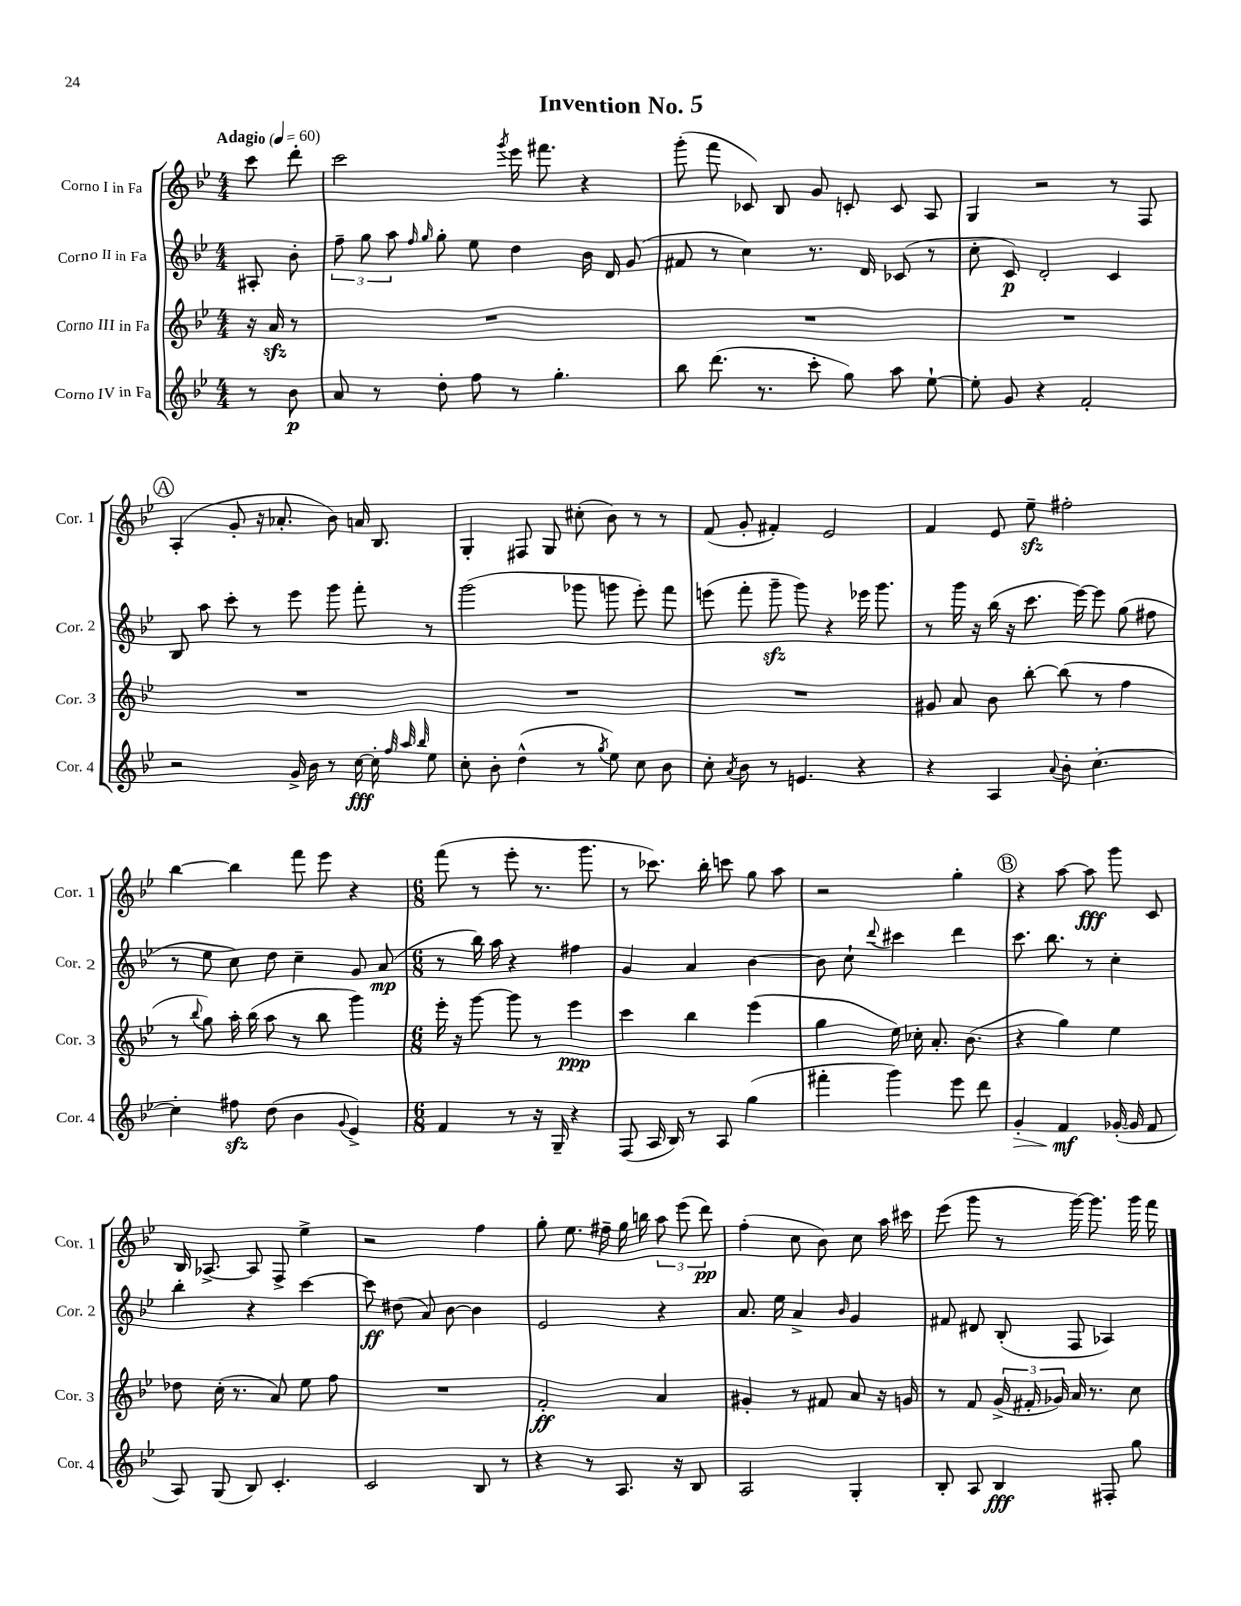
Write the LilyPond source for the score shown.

\header { title = "Invention No. 5" }
<<
\new StaffGroup <<
\new Staff = "s0" \with { instrumentName = "Corno I in Fa" shortInstrumentName = "Cor. 1" } {
    \clef treble \key bes \major \numericTimeSignature \time 4/4 \partial 4 \tempo "Adagio" 4 = 60
    \autoBeamOff c'''8 d'''8-. |
    c'''2 \acciaccatura { g'''8 } ees'''16 fis'''8. r4 |
    g'''8-.( f'''8 ces'8) bes8 g'8 c'8-. c'8 a8 |
    g4 r2 r8 f8 |
    \mark \markup { \circle "A" } a4-.( g'8-. r16 aes'8.-. bes'8) a'16 bes8. |
    g4-. fis8 g8 cis''8-.( bes'8) r8 r8 |
    f'8( g'8-. fis'4-.) ees'2 |
    f'4 ees'8 ees''8--\sfz fis''2-. |
    bes''4~ bes''4 f'''8 ees'''8 r4 |
    \numericTimeSignature \time 6/8 f'''8( r8 ees'''8-. r8. g'''8. |
    r8 ces'''8.) bes''16-. c'''8 g''8 a''8 |
    r2 g''4-. |
    \mark \markup { \circle "B" } r4 a''8~ a''8\fff g'''8 c'8 |
    bes16 aes8.~-> aes8 f8-> ees''4-> |
    r2 f''4 |
    g''8-. ees''8. fis''16-- g''16 b''16 \tuplet 3/2 { a''8 ees'''8( d'''8\pp) } |
    f''4-.( c''8 bes'8) c''8 a''16 cis'''16 |
    ees'''8( g'''8 r8 g'''16~) g'''8. g'''16 f'''16 \bar "|." |
}
\new Staff = "s1" \with { instrumentName = "Corno II in Fa" shortInstrumentName = "Cor. 2" } {
    \clef treble \key bes \major \numericTimeSignature \time 4/4 \partial 4
    \autoBeamOff ais8-. bes'8-. |
    \tuplet 3/2 { f''8-- g''8 a''8 } \grace { f''16 g''16 } g''8-. ees''8 d''4 bes'16 d'16 g'8( |
    fis'8 r8 c''4) r8. d'16 ces'8( r8 |
    c''8-. c'8\p) d'2-. c'4 |
    \mark \markup { \circle "A" } bes8 a''8 c'''8-. r8 ees'''8 g'''8 f'''8-. r8 |
    g'''2( ges'''8 g'''8 ees'''8-.) f'''8 |
    e'''8( f'''8-. g'''8--\sfz g'''8) r4 ees'''16 g'''8. |
    r8 g'''16 r16 bes''16( r16 c'''8. ees'''16~) ees'''8 g''8( fis''8 |
    r8 ees''8 c''8) d''8 c''4-- g'8 a'8\mp( |
    \numericTimeSignature \time 6/8 r8 bes''16) a''16 r4 fis''4 |
    g'4 a'4 bes'4~ |
    bes'8 c''8-! \appoggiatura { d'''8 } cis'''4 d'''4 |
    \mark \markup { \circle "B" } c'''8. bes''8. r8 c''4-. |
    bes''4-. r4 c'''4~ |
    c'''8\ff dis''8( a'8) bes'8~ bes'4 |
    ees'2 r4 |
    a'8. ees''16 a'4-> \grace { bes'16 } g'4 |
    fis'8 dis'8 bes8-.( f8 aes4) \bar "|." |
}
\new Staff = "s2" \with { instrumentName = "Corno III in Fa" shortInstrumentName = "Cor. 3" } {
    \clef treble \key bes \major \numericTimeSignature \time 4/4 \partial 4
    \autoBeamOff r16 a'16\sfz r8 |
    R1 |
    R1 |
    R1 |
    \mark \markup { \circle "A" } R1 |
    R1 |
    R1 |
    gis'8 a'8 bes'8 bes''8~-. bes''8( r8 f''4 |
    r8 \appoggiatura { bes''8 } g''8) a''16-. bes''16( a''8 r8 bes''8 g'''4) |
    \numericTimeSignature \time 6/8 ees'''16-. r16 g'''8~ g'''8 r8 ees'''4\ppp |
    c'''4 bes''4 ees'''4( |
    g''4 ees''16) ces''16-. a'8.-. bes'8.( |
    \mark \markup { \circle "B" } r4 g''4) ees''4 |
    des''8 c''16-.( r8. a'8) ees''8 f''8 |
    R2. |
    f'2-.\ff a'4 |
    gis'4-. r8 fis'8 a'8 r16 g'16 |
    r8 f'8 \tuplet 3/2 { g'16->( fis'16-. ges'16) } a'16 r8. c''8 \bar "|." |
}
\new Staff = "s3" \with { instrumentName = "Corno IV in Fa" shortInstrumentName = "Cor. 4" } {
    \clef treble \key bes \major \numericTimeSignature \time 4/4 \partial 4
    \autoBeamOff r8 bes'8\p |
    a'8 r8 d''8-. f''8 r8 g''4.-. |
    bes''8 d'''8.( r8. c'''8-. g''8) a''8 ees''8~-! |
    ees''8-. g'8 r4 f'2-. |
    \mark \markup { \circle "A" } r2 g'16-> bes'16 r8 c''16~\fff c''16-. \grace { f''32 a''32 bes''32 } ees''8 |
    c''8-. bes'8-. d''4-^( r8 \acciaccatura { g''8 } ees''8) c''8 bes'8 |
    c''8-. \acciaccatura { a'8 } bes'8 r8 e'4. r4 |
    r4 a4 \appoggiatura { a'8 } bes'8-. c''4.~-. |
    c''4-. fis''8\sfz d''8( bes'4 \appoggiatura { g'8 } ees'4->) |
    \numericTimeSignature \time 6/8 f'4 r8 r16 g16-- r4 |
    f8( a16 bes16) r8 a8 g''4( |
    fis'''4-. g'''4) ees'''8 d'''8 |
    \mark \markup { \circle "B" } g'4-.\> f'4\mf\! ges'16~-.( ges'16 f'8 |
    a8) g8( bes8) c'4.-. |
    c'2 bes8 r8 |
    r4 r8 a8. r16 bes8 |
    a2 g4-. |
    bes8-. a8 bes4\fff fis8-. g''8 \bar "|." |
}
>>
>>
\layout { \context { \Score \remove "Bar_number_engraver" } }
